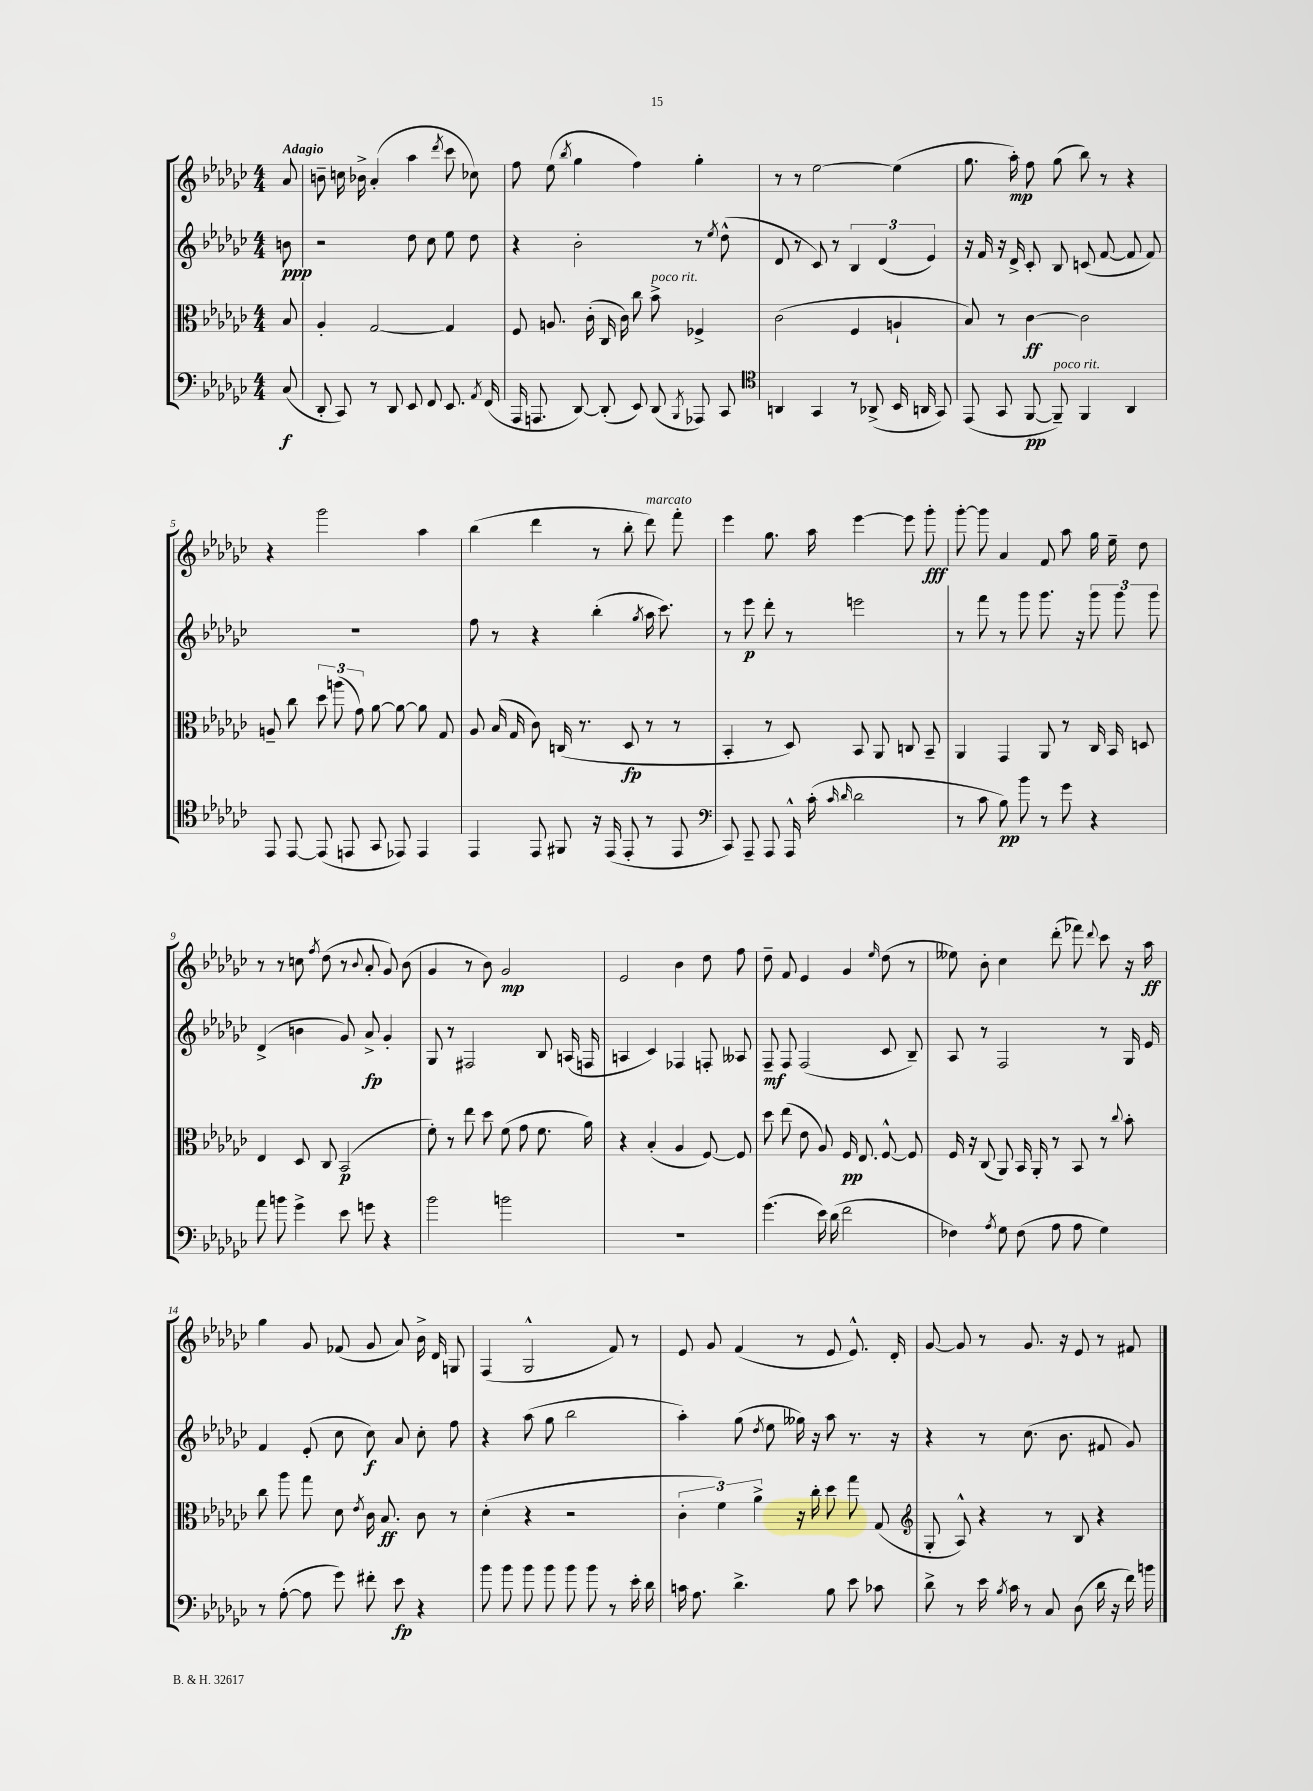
<<
\new StaffGroup <<
\new Staff = "s0" {
    \clef treble \key ges \major \numericTimeSignature \time 4/4 \partial 8 \tempo "Adagio"
    \autoBeamOff aes'8 |
    b'8-- c''16 bes'16-> aes'4-.( aes''4 \acciaccatura { des'''8 } ces'''8 ces''8) |
    f''8 ees''8( \acciaccatura { bes''8 } ges''4 f''4) ges''4-. |
    r8 r8 ees''2~ ees''4( |
    ges''8. aes''16-.\mp) f''8 ges''8( bes''8) r8 r4 |
    r4 ges'''2 aes''4 |
    bes''4( des'''4 r8 bes''8-. des'''8^\markup { \italic "marcato" }) f'''8-. |
    ees'''4 ges''8. aes''16 ees'''4~ ees'''8 ges'''8-.\fff |
    ges'''8~-. ges'''8 aes'4 f'8 aes''8 ges''16 ees''16-- des''8 |
    r8 r8 c''8 \acciaccatura { f''8 } des''8( r8 \appoggiatura { bes'8 } aes'8-. ges'8) bes'8( |
    ges'4 r8 bes'8) ges'2\mp |
    ees'2 bes'4 des''8 f''8 |
    des''8-- f'8 ees'4 ges'4 \grace { ees''16 } des''8( r8 |
    eeses''8) bes'8-. ces''4 des'''8-.( fes'''8) \appoggiatura { des'''8 } ces'''8 r16 aes''16\ff |
    ges''4 ges'8 fes'8( ges'8 aes'8) bes'16-> des'16 g8 |
    f4( ges2-^ f'8) r8 |
    ees'8 ges'8 f'4( r8 ees'8 ees'8.-^) des'16-. |
    ges'8~ ges'8 r8 ges'8. r16 ees'8 r8 fis'8 \bar "|." |
}
\new Staff = "s1" {
    \clef treble \key ges \major \numericTimeSignature \time 4/4 \partial 8
    \autoBeamOff b'8\ppp |
    r2 des''8 ces''8 ees''8 des''8 |
    r4 bes'2-. r8 \acciaccatura { ees''8 } des''8-^( |
    des'8 r8 ces'8) r8 \tuplet 3/2 { bes4 des'4( ees'4) } |
    r16 f'16 r16 des'16-> ces'8-. bes8 c'8( f'8~ f'8 f'8) |
    R1 |
    f''8 r8 r4 bes''4-.( \acciaccatura { ges''8 } aes''16 ces'''8.) |
    r8 ees'''8\p des'''8-. r8 e'''2 |
    r8 f'''8 r8 ges'''8 ges'''8. r16 \tuplet 3/2 { ges'''8 ges'''8 ges'''8 } |
    des'4->( b'4 ges'8) aes'8->\fp ges'4-. |
    ges8 r8 fis2 bes8 a16( f16 |
    a4 ces'4) fes4 f8-. aeses8 |
    f8--\mf f8 f2( ces'8 bes8--) |
    aes8 r8 f2 r8 ges16 ees'16 |
    f'4 ees'8-.( ces''8 ces''8\f) aes'8 ces''8-. f''8 |
    r4 aes''8( ges''8 bes''2 |
    aes''4-.) ges''8( \acciaccatura { des''8 } ees''8 geses''16) r16 aes''8 r8. r16 |
    r4 r8 ces''8.( bes'8. fis'8 ges'8) \bar "|." |
}
\new Staff = "s2" {
    \clef alto \key ges \major \numericTimeSignature \time 4/4 \partial 8
    \autoBeamOff bes8 |
    aes4-. ges2~ ges4 |
    f8 a8. ces'16-.( ces16 ces'16) ces''8 bes'8->^\markup { \italic "poco rit." } fes4-> |
    ces'2( f4 a4-! |
    bes8) r8 ces'4~\ff ces'2 |
    a8-- ces''8 \tuplet 3/2 { des''8 a''8( ges'8) } aes'8~ aes'8~ aes'8 ges8 |
    aes8 bes16( ges16 ces'8) c16( r8. des8\fp r8 r8 |
    bes,4-. r8 des8) bes,8 aes,8 c8 bes,8-- |
    aes,4 ges,4 aes,8 r8 ces16 bes,16 d8 |
    ees4 des8 ces8 bes,2\p( |
    f'8-.) r8 ees''8 des''8 f'8( ges'8 f'8. aes'16) |
    r4 bes4-.( aes4 f8~) f8 |
    des''8 ees''8( ees'8 aes8) f16\pp ees8. f8~-^ f8 |
    f16 r16 ces8( aes,8) bes,16 aes,16-. r8 bes,8 r8 \appoggiatura { ces''8 } bes'8-. |
    ces''8 aes''8 ges''8 des'8 \acciaccatura { ees'8 } ces'16 bes8.\ff ces'8 r8 |
    des'4-.( r4 r2 |
    \tuplet 3/2 { ces'4-. f'4) aes'4-> } r16 ces''16-. des''8 ges''8 ges8( |
    \clef treble ges8-. aes8-^) r4 r8 bes8 r4 \bar "|." |
}
\new Staff = "s3" {
    \clef bass \key ges \major \numericTimeSignature \time 4/4 \partial 8
    \autoBeamOff ces8\f( |
    des,8-. ces,8) r8 des,8 ees,8 f,8 ees,8. \acciaccatura { aes,8 } f,16( |
    aes,,16 a,,8. des,8~) des,8-.( ees,8) des,8( \acciaccatura { bes,,8 } aes,,8) ces,8 |
    \clef tenor a,4 ges,4 r8 aes,8->( bes,16 a,16 ges,8) |
    ees,8( ges,8 f,8~\pp f,8--^\markup { \italic "poco rit." }) f,4 aes,4 |
    ees,8 ees,8~ ees,8( e,8 ges,8 ees,8) ees,4 |
    ees,4 ees,8 fis,8 r16 ees,16( ees,8-. r8 ees,8 |
    \clef bass ces,8) aes,,8-- aes,,8 aes,,16-^ ces'16-.( \grace { ces'16 des'16 } des'2 |
    r8 ces'8 bes8\pp) bes'8 r8 ges'8 r4 |
    aes'8 b'8 ges'4-> ees'8 g'8 r4 |
    bes'2 b'2 |
    R1 |
    ges'4.( ees'16) des'16( f'2 |
    fes4) \acciaccatura { aes8 } ges8 fes8( aes8 aes8 ges4) |
    r8 aes8~-.( aes8 ges'8) fis'8-. ees'8\fp r4 |
    bes'8 bes'8 bes'8 bes'8 bes'8 bes'8 r8 ees'16-. des'16 |
    c'16 aes8. des'4.-> bes8 ees'8 ces'8 |
    des'8-> r8 ees'16 \acciaccatura { bes8 } ces'16 r8 ces8 des8( des'16 r16 f'16) b'16 \bar "|." |
}
>>
>>
